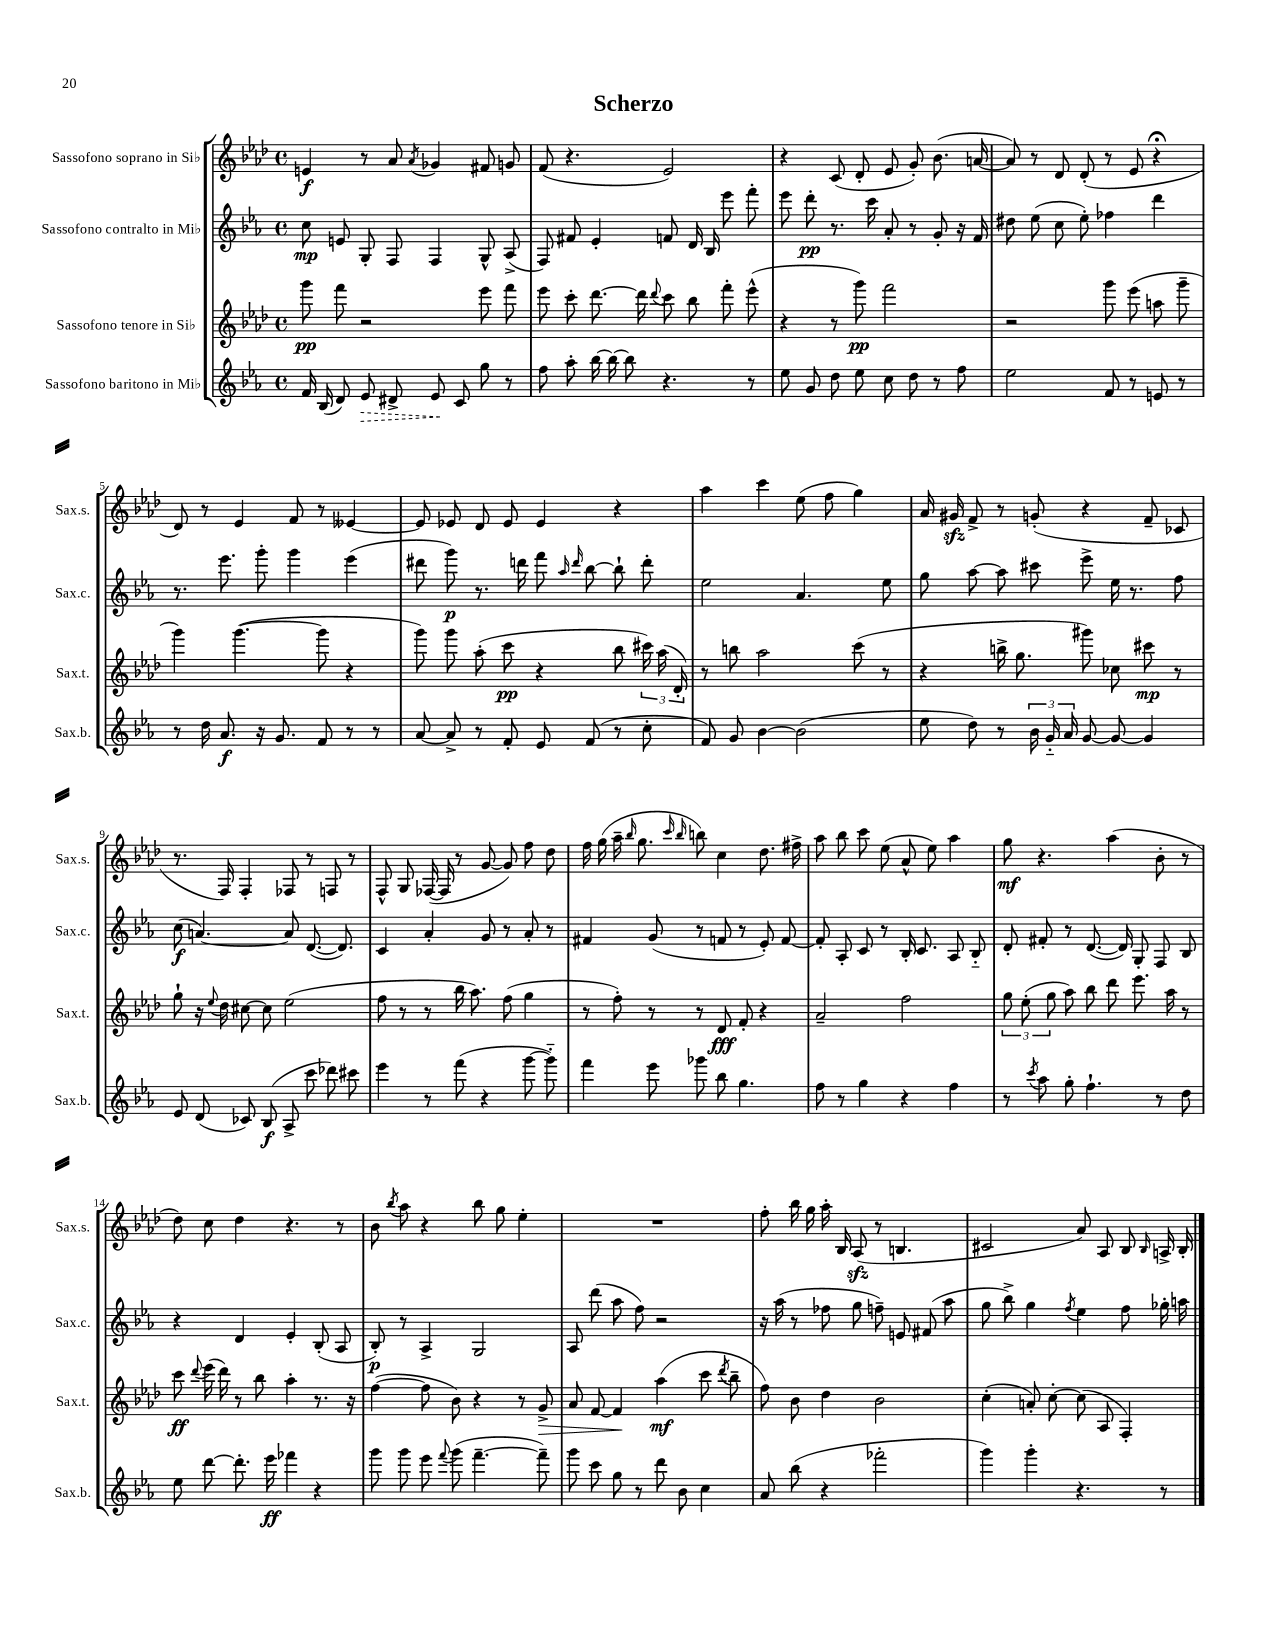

**kern	**kern	**kern	**kern
*staff4	*staff3	*staff2	*staff1
*clefG2	*clefG2	*clefG2	*clefG2
*k[b-e-a-]	*k[b-e-a-d-]	*k[b-e-a-]	*k[b-e-a-d-]
*M4/4	*M4/4	*M4/4	*M4/4
*met(c)	*met(c)	*met(c)	*met(c)
16f	8ggg	8cc	4e
(16B-	.	.	.
8d)	8fff	8e	.
8e-	2r	8G'	8r
8d#^	.	8F	8a-
.	.	.	8qa-
8e-	.	4F	4g-
8c	.	.	.
8gg	8eee-	8G^^	8f#
8r	8fff	(8A-^	8g
=	=	=	=
8ff	8eee-	8F)	(8f
8aa-'	8ccc'	8f#	4.r
[16bb-	[8.ddd-	4e-'	.
16bb-_	.	.	.
8bb-]	.	.	.
.	16ddd-]	.	.
.	8qqddd-	.	.
4.r	8ccc	8f	2e-)
.	8bb-	16d	.
.	.	16B-	.
.	8fff'	8eee-	.
8r	(8eee-^^	8fff'	.
=	=	=	=
8ee-	4r	8eee-	4r
8g	.	8ddd'	.
8dd	8r	8.r	(8c
8ee-	8ggg)	.	8d-'
.	.	16ccc	.
8cc	2fff	8a-'	8e-
8dd	.	8r	8g')
8r	.	8g'	(8.b-
8ff	.	16r	.
.	.	16f	[16a
=	=	=	=
2ee-	2r	8dd#	8a])
.	.	(8ee-	8r
.	.	8cc	8d-
.	.	8ee-')	(8d-'
8f	8ggg	4ff-	8r
8r	(8eee-	.	8e-
8e	8aa	4ddd	4r;
8r	8ggg~	.	.
=	=	=	=
8r	4ggg)	8.r	8d-)
16dd	.	.	8r
8.a-	.	8.eee-	.
.	([4.ggg	.	4e-
16r	.	8ggg'	.
8.g	.	.	.
.	.	4ggg	8f
8f	8ggg]	.	8r
8r	4r	(4eee-	[4e--
8r	.	.	.
=	=	=	=
[8a-	8ggg)	8ddd#	8e--]
8a-^]	8ggg	8ggg)	8e-
8r	(8aa-'	8.r	8d-
8f'	8ccc	.	8e-
.	.	16ddd	.
8e-	4r	8fff	4e-
.	.	16qqaa-	.
.	.	16qqddd	.
(8f	.	[8bb-	.
8r	8bb-	8bb-`]	4r
8cc'	24ccc#)	8ddd'	.
.	(24aa-	.	.
.	24d-')	.	.
=	=	=	=
8f)	8r	2ee-	4aa-
8g	8bb	.	.
[4b-	2aa-	.	4ccc
(2b-]	.	4.a-	(8ee-
.	.	.	8ff
.	(8ccc	.	4gg)
.	8r	8ee-	.
=	=	=	=
8ee-	4r	8gg	16a-
.	.	.	16g#
8dd)	.	[8aa-	8f^
8r	16bb^	8aa-]	8r
.	8.gg	.	.
24b-	.	8ccc#	(8g'
24g'~	.	.	.
24a-	.	.	.
[8g	8ggg#)	8eee-^	4r
8g_	8cc-	16ee-	.
.	.	8.r	.
4g]	8ccc#	.	8f~
.	8r	8ff	8c-
=	=	=	=
8e-	8gg`	(8cc	8.r
(8d	16r	[4.a)	.
.	8qqee-	.	.
.	16dd-	.	16F)
8c-)	[8cc#	.	4F'
(8B-	8cc#]	.	.
8A-^	(2ee-	8a]	8F-
8ccc	.	([8.d	8r
8ddd-)	.	.	8F
.	.	8.d])	.
8ccc#	.	.	8r
=	=	=	=
4eee-	8ff	4c	8F^^
.	8r	.	8G
8r	8r	4a-'	([16F-
.	.	.	16F-]
(8fff	16bb-	.	8r
.	8.aa-)	.	.
4r	.	8g	[8g
.	(8ff	8r	8g])
[8ggg	4gg	8a-'	8ff
8ggg'~])	.	8r	8dd-
=	=	=	=
4fff	8r	4f#	16ff
.	.	.	(16gg
.	8ff')	.	16aa-~
.	.	.	16qqbb-
.	.	.	8.gg
8eee-	8r	(8g	.
.	.	.	16qqccc
.	.	.	16qqbb-
8ggg-	8r	8r	8bb)
8bb-	8d-	8f	4cc
4.gg	8f'	8r	.
.	4r	8e-')	8.dd-
.	.	[8f	.
.	.	.	16ff#^
=	=	=	=
8ff	2a-~	8f']	8aa-
8r	.	8A-'	8bb-
4gg	.	8c	8ccc
.	.	8r	(8ee-
4r	2ff	16B-'	8a-^^
.	.	8.c	.
.	.	.	8ee-)
4ff	.	8A-	4aa-
.	.	8B-'~	.
=	=	=	=
8r	12gg	8d'	8gg
.	(12ee-'	.	.
8qccc	.	.	.
8aa-	.	8f#'	4.r
.	12gg	.	.
8gg'	8aa-)	8r	.
4.ff`	8bb-	([8.d	.
.	8ddd-	.	(4aa-
.	.	16d])	.
.	8.eee-	8G'	.
8r	.	8F	8b-'
.	16aa-	.	.
8dd	8r	8B-	8r
=	=	=	=
8ee-	8ccc	4r	8dd-)
.	8qqddd-	.	.
[8ddd	(16eee-	.	8cc
.	16ddd-)	.	.
8.ddd']	8r	4d	4dd-
.	8bb-	.	.
16eee-	.	.	.
4fff-	4aa-'	4e-'	4.r
4r	8.r	(8B-'	.
.	.	8A-	8r
.	16r	.	.
=	=	=	=
8ggg	([4ff	8B-')	8b-
.	.	.	8qbb-
8ggg	.	8r	8aa-
8eee-	8ff]	4A-^	4r
8qqfff	.	.	.
(8ggg	8b-)	.	.
[4.fff~	4r	2G	8bb-
.	.	.	8gg
.	8r	.	4ee-'
8fff~])	8g^	.	.
=	=	=	=
8ggg	8a-	8A-	1r
8ccc	[8f	(8ddd	.
8gg	4f]	8aa-	.
8r	.	8ff)	.
8ddd	(4aa-	2r	.
8b-	.	.	.
4cc	8ccc	.	.
.	8qddd-	.	.
.	8bb-~	.	.
=	=	=	=
8a-	8ff)	16r	8ff'
.	.	(16aa-	.
(8bb-	8b-	8r	16bb-
.	.	.	16gg
4r	4dd-	8ff-	16aa-'
.	.	.	16B-
.	.	8gg	(8A-
2fff-'	2b-	8ff~)	8r
.	.	8e	4.B
.	.	(8f#	.
.	.	8aa-	.
=	=	=	=
4ggg)	(4cc'	8gg	2c#
.	.	8bb-^)	.
4ggg'	8a')	4gg	.
.	[8cc'	.	.
.	.	8qff	.
4.r	(8cc]	4ee-	8a-)
.	8A-	.	8A-
.	4F')	8ff	8B-
.	.	.	16qqB-
8r	.	16gg-'	16A^
.	.	16aa	16B-'
==	==	==	==
*-	*-	*-	*-
